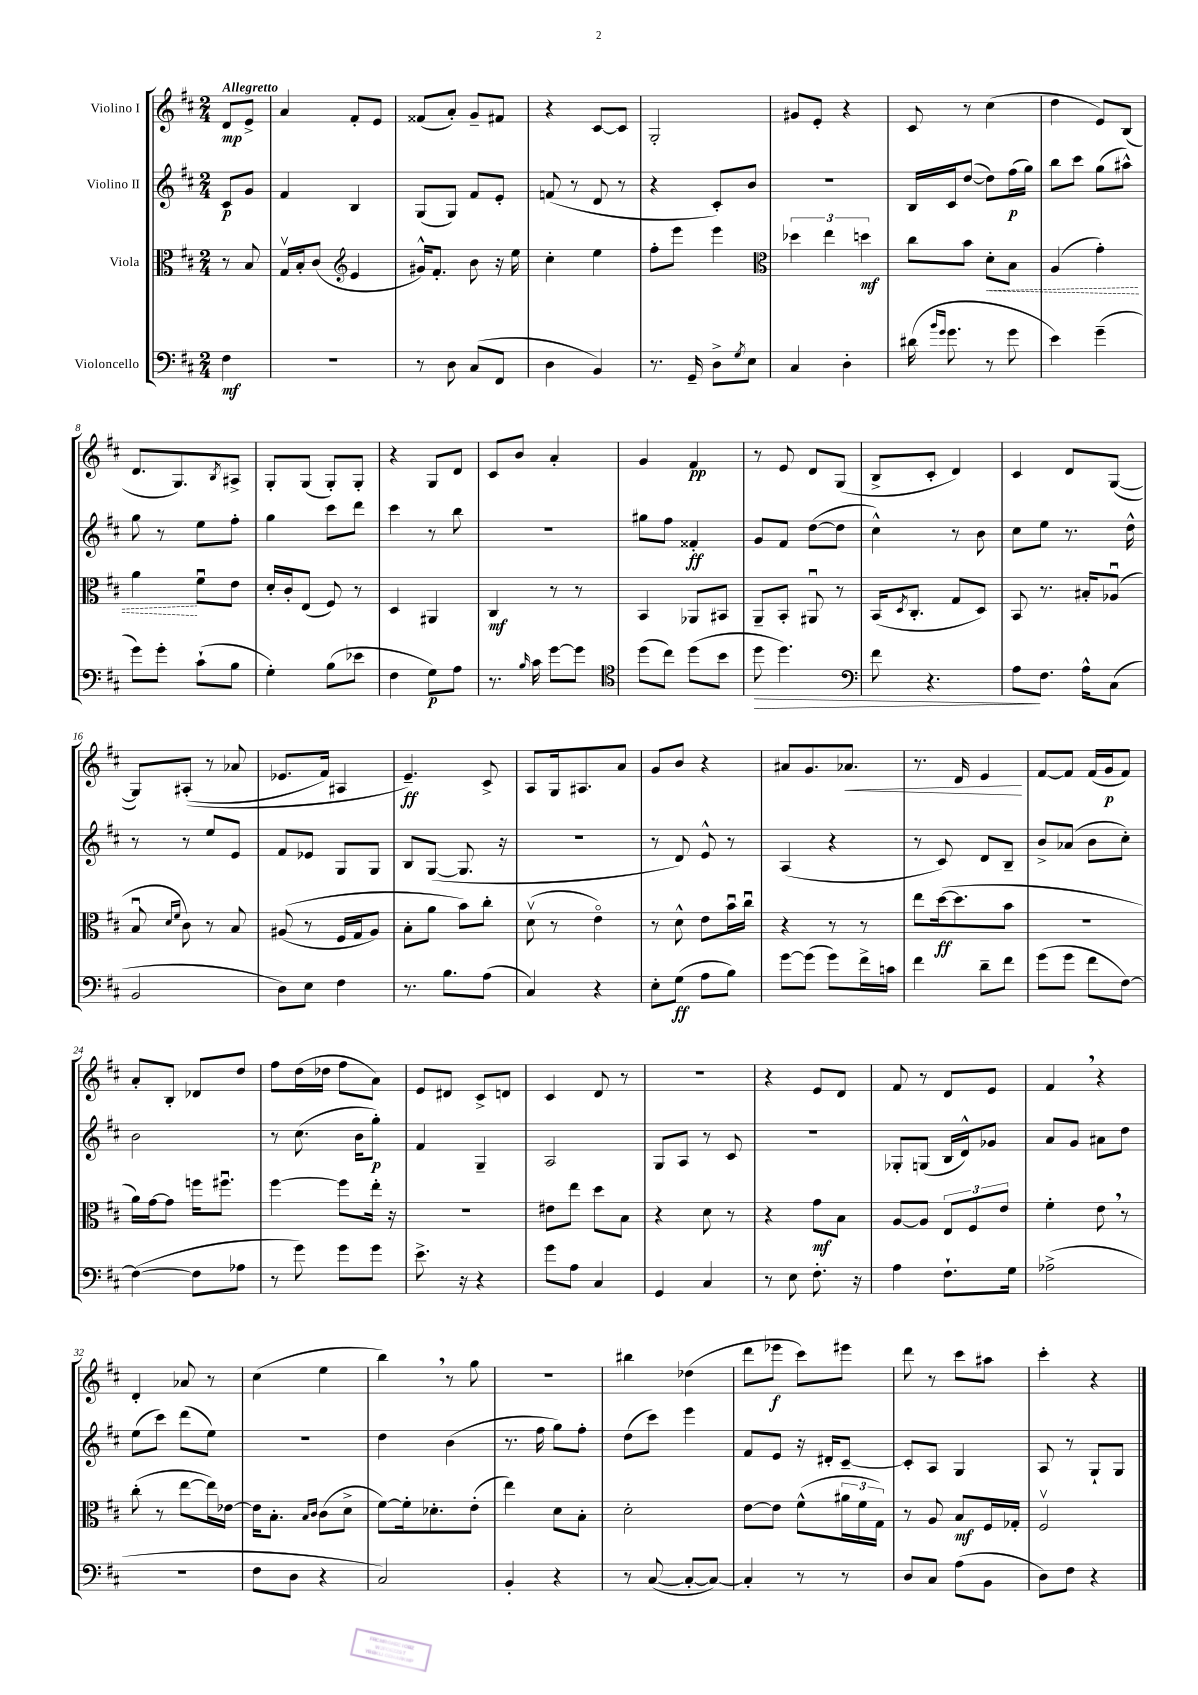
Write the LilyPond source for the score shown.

<<
\new StaffGroup <<
\new Staff = "s0" \with { instrumentName = "Violino I" } {
    \clef treble \key d \major \numericTimeSignature \time 2/4 \partial 4 \tempo "Allegretto"
    d'8\mp e'8-> |
    a'4 fis'8-. e'8 |
    fisis'8( a'8-.) g'8-- fis'8 |
    r4 cis'8~ cis'8 |
    g2-. |
    gis'8 e'8-. r4 |
    cis'8 r8 cis''4( |
    d''4 e'8) b8( |
    d'8. g8.) \acciaccatura { b8 } ais8-> |
    g8-. g8( g8-.) g8-. |
    r4 g8 d'8 |
    cis'8 b'8 a'4-. |
    g'4 fis'4\pp |
    r8 e'8 d'8 g8( |
    b8-> cis'8-. d'4) |
    cis'4 d'8 g8~( |
    g8) ais8-.(\( r8 aes'8 |
    ees'8. fis'16) ais4 |
    e'4.--\ff\) cis'8-> |
    a8 g16 ais8. a'8 |
    g'8 b'8 r4 |
    ais'8 g'8. aes'8.\< |
    r8. d'16 e'4\! |
    fis'8~ fis'8 fis'16( g'16\p fis'8) |
    a'8-. b8-. des'8 d''8 |
    fis''8 d''16( des''16 fis''8 a'8) |
    e'8 dis'8 cis'8-> d'8 |
    cis'4 d'8 r8 |
    r2 |
    r4 e'8 d'8 |
    fis'8 r8 d'8 e'8 |
    fis'4 \breathe r4 |
    d'4-. aes'8 r8 |
    cis''4( e''4 |
    b''4) \breathe r8 g''8 |
    R2 |
    bis''4 des''4( |
    d'''8 ees'''8\f cis'''8) eis'''8 |
    d'''8 r8 cis'''8 ais''8 |
    cis'''4-. r4 \bar "|." |
}
\new Staff = "s1" \with { instrumentName = "Violino II" } {
    \clef treble \key d \major \numericTimeSignature \time 2/4 \partial 4
    cis'8\p g'8 |
    fis'4 b4 |
    g8( g8) fis'8 e'8-. |
    f'8( r8 d'8 r8 |
    r4 cis'8-.) b'8 |
    r2 |
    b16 cis'16 d''8~( d''8) fis''16\p( g''16) |
    b''8 cis'''8 g''8( ais''8-^) |
    g''8 r8 e''8 fis''8-. |
    g''4 cis'''8 d'''8 |
    cis'''4 r8 b''8 |
    r2 |
    gis''8 fis''8 fisis'4-.\ff |
    g'8 fis'8 d''8~( d''8 |
    cis''4-^) r8 b'8 |
    cis''8 e''8 r8. d''16-^ |
    r8 r8 e''8 e'8 |
    fis'8 ees'8 g8 g8 |
    b8 g8~( g8. r16 |
    R2 |
    r8 d'8) e'8-^ r8 |
    a4( r4 |
    r8 cis'8) d'8 b8-- |
    b'8-> aes'8( b'8 cis''8-.) |
    b'2 |
    r8 cis''8.( b'16 g''8-.\p) |
    fis'4 g4-- |
    a2 |
    g8 a8 r8 cis'8 |
    r2 |
    ges8-. g8( b16 d'16-^) ges'8 |
    a'8 g'8 ais'8 d''8 |
    e''8( cis'''8) d'''8( e''8) |
    r2 |
    d''4 b'4( |
    r8. fis''16 g''8) fis''8-. |
    d''8( cis'''8) e'''4 |
    fis'8 e'8 r16 dis'16-. cis'8~-- |
    cis'8-. a8 g4 |
    a8 r8 g8-! g8 \bar "|." |
}
\new Staff = "s2" \with { instrumentName = "Viola" } {
    \clef alto \key d \major \numericTimeSignature \time 2/4 \partial 4
    r8 b8 |
    g16\upbow b16-. cis'8( \clef treble e'4 |
    gis'16-^) fis'8.-. b'8 r16 e''16 |
    cis''4-. e''4 |
    fis''8-. e'''8 e'''4 |
    \clef alto \tuplet 3/2 { des''4 e''4 d''4\mf } |
    cis''8 b'8 \once \override Hairpin.style = #'dashed-line d'8-.\< b8 |
    a4( g'4-.) |
    a'4\! fis'8\downbow e'8 |
    d'16-. cis'16-. e8( fis8) r8 |
    d4 ais,4 |
    cis4\mf r8 r8 |
    b,4 aes,8 bis,8 |
    a,8-- b,8-. ais,8\downbow r8 |
    b,16( \acciaccatura { d8 } cis8.-. g8 d8) |
    b,8 r8. bis16-. aes8\downbow( |
    b8\downbow \grace { d'16 fis'16 } cis'8) r8 b8 |
    ais8(\( r8 fis16 g16 ais8) |
    b8-. a'8 b'8\) cis''8-. |
    d'8\upbow( r8 e'4\flageolet) |
    r8 d'8-^ e'8 b'16\downbow cis''16\downbow |
    r4 r8 r8 |
    e''8 d''16~\ff( d''8. b'8 |
    r2 |
    a'16) g'16~ g'8 f''16 fis''8.\downbow |
    fis''4~ fis''8 e''16-. r16 |
    R2 |
    eis'8 e''8 d''8 b8 |
    r4 d'8 r8 |
    r4 g'8\mf b8 |
    a8~ a8 \tuplet 3/2 { e8 fis8 e'8 } |
    fis'4-. e'8 \breathe r8 |
    cis''8-.( r8 e''8~ e''16) ees'16~ |
    ees'16 b8.-. \grace { b16 cis'16 } cis'8( d'8-> |
    fis'8~) fis'16-. des'8.-. e'8-.( |
    e''4) d'8 b8-. |
    d'2-. |
    e'8~ e'8 fis'8-^( \tuplet 3/2 { ais'16 fis'16 g16) } |
    r8 a8 b8\mf fis16 ges16-. |
    fis2\upbow \bar "|." |
}
\new Staff = "s3" \with { instrumentName = "Violoncello" } {
    \clef bass \key d \major \numericTimeSignature \time 2/4 \partial 4
    fis4\mf |
    R2 |
    r8 d8 cis8( fis,8 |
    d4 b,4) |
    r8. g,16-- d8-> \acciaccatura { g8 } e8 |
    cis4 d4-. |
    dis'16( \grace { b'16 g'16 } g'8. r8 g'8 |
    e'4) g'4--( |
    g'8) g'8-. cis'8-!( b8 |
    g4-.) b8( ees'8 |
    fis4 g8\p) a8 |
    r8. \grace { b16 } cis'16 g'8~ g'8 |
    \clef tenor d''8( cis''8) d''8( b'8 |
    d''8\> d''4.) |
    \clef bass fis'8 r4. |
    a8\! fis8. a16-^ cis8( |
    b,2 |
    d8) e8 fis4 |
    r8. b8. a8( |
    cis4) r4 |
    e8-. g8\ff( a8 b8) |
    g'8~ g'8( g'8) fis'16-> c'16 |
    fis'4 d'8-- fis'8 |
    g'8( g'8 fis'8 fis8~) |
    fis4~( fis8 aes8 |
    r8 g'8) g'8 g'8 |
    e'8.-> r16 r4 |
    g'8 a8 cis4 |
    g,4 cis4 |
    r8 e8 fis8.-. r16 |
    a4 fis8.-! g16 |
    aes2->( |
    R2 |
    fis8 d8 r4 |
    cis2) |
    b,4-. r4 |
    r8 cis8~( cis8~-. cis8~) |
    cis4-. r8 r8 |
    d8 cis8 a8( b,8 |
    d8) fis8 r4 \bar "|." |
}
>>
>>
